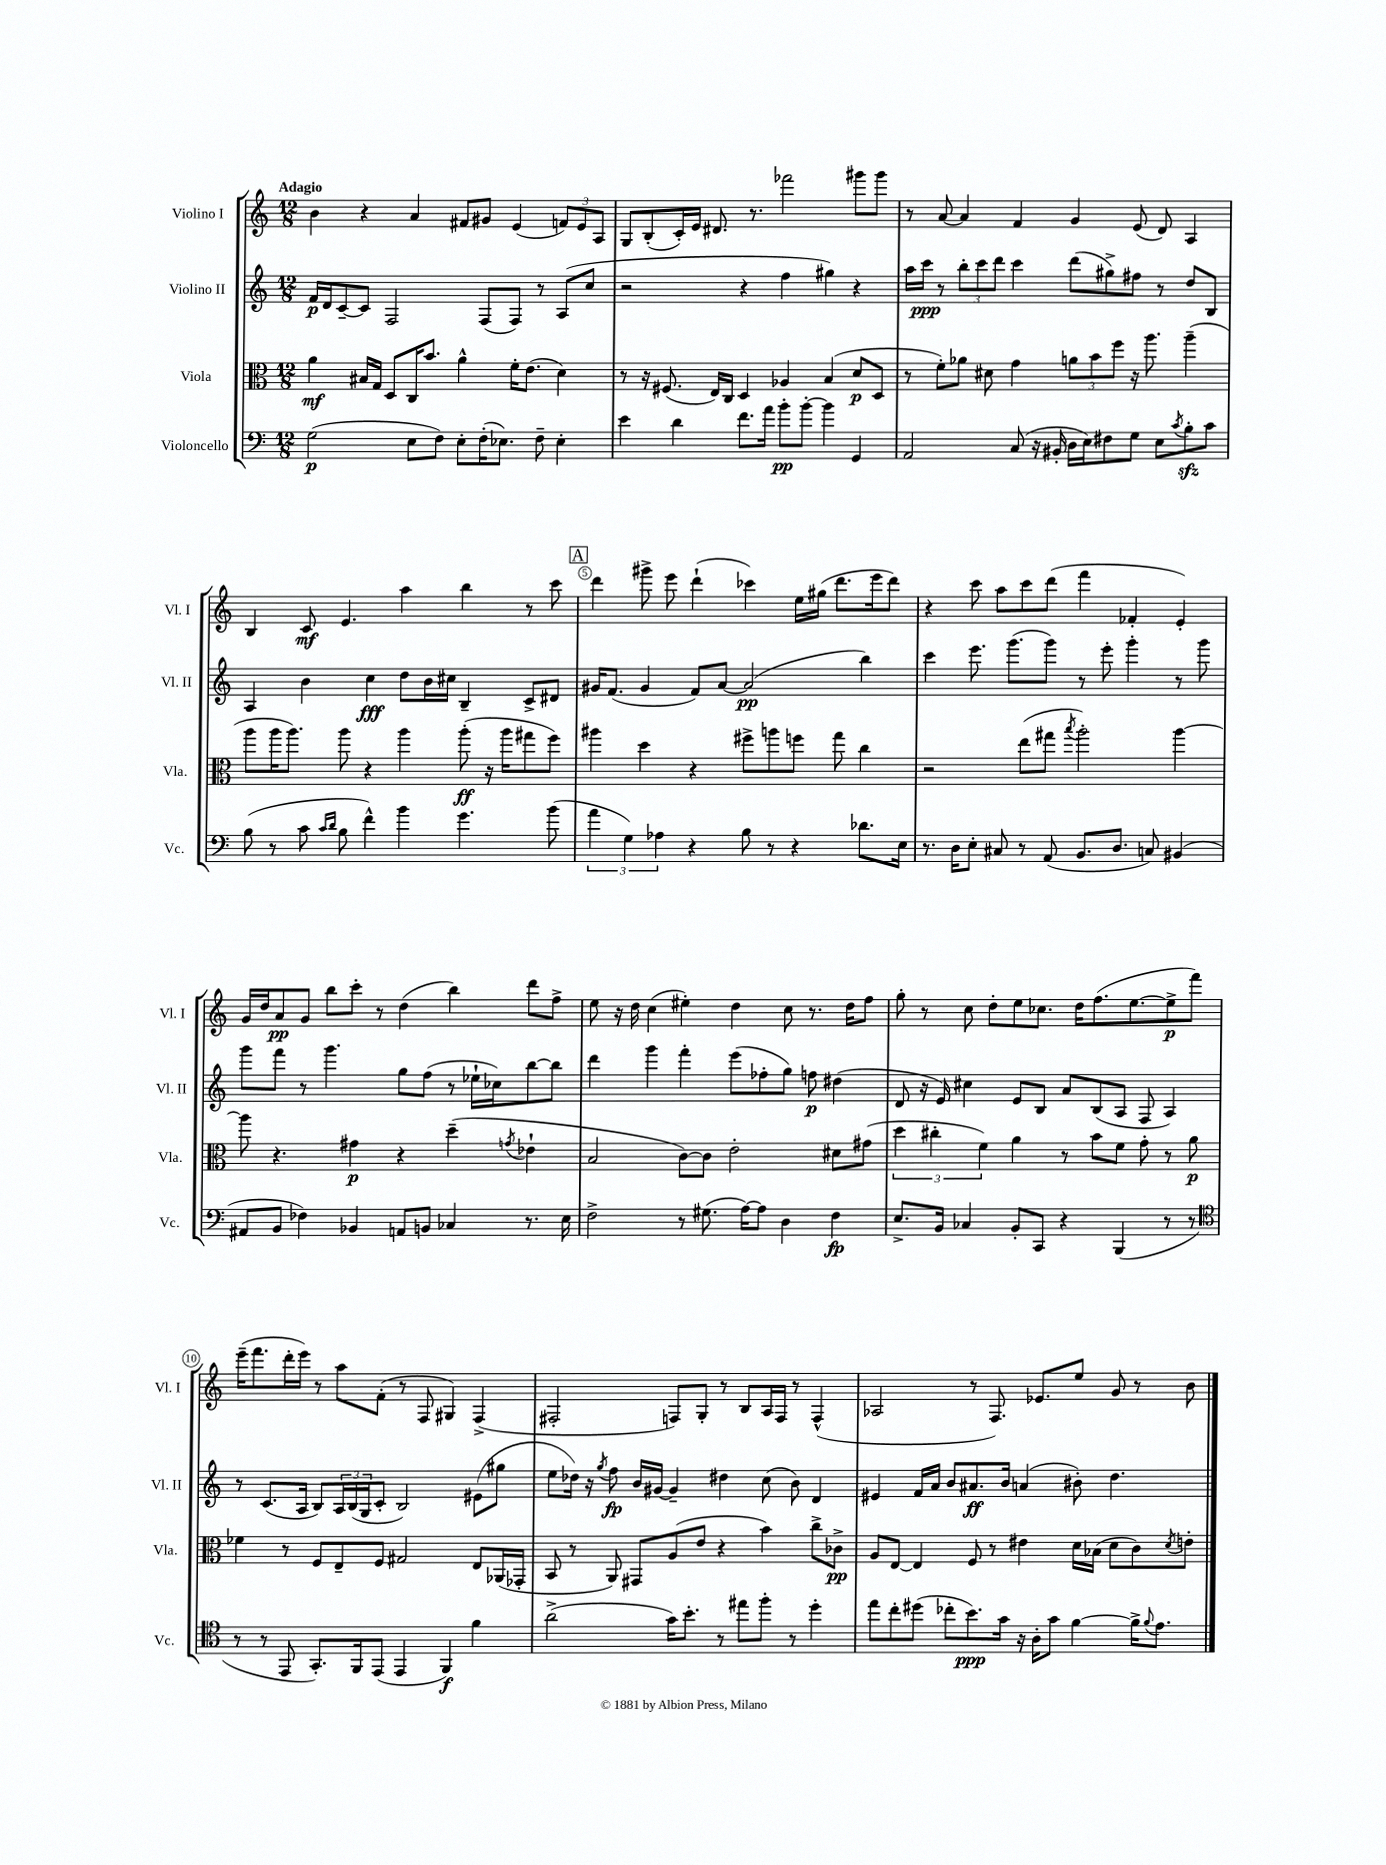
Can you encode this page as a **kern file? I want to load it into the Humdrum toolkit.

**kern	**dynam	**kern	**dynam	**kern	**dynam	**kern	**dynam
*part4	*part4	*part3	*part3	*part2	*part2	*part1	*part1
*staff4	*staff4	*staff3	*staff3	*staff2	*staff2	*staff1	*staff1
*I"Violoncello	*	*I"Viola	*	*I"Violino II	*	*I"Violino I	*
*I'Vc.	*	*I'Vla.	*	*I'Vl. II	*	*I'Vl. I	*
*clefF4	*	*clefC3	*	*clefG2	*	*clefG2	*
*k[]	*	*k[]	*	*k[]	*	*k[]	*
*M12/8	*	*M12/8	*	*M12/8	*	*M12/8	*
=1	=1	=1	=1	=1	=1	=1	=1
!	!	!	!	!	!	!LO:TX:a:B:t=Adagio	!
(2G\	p	4a\	mf	16f/LL	p	4b\	.
.	.	.	.	16d/J	.	.	.
.	.	.	.	[8c~/	.	.	.
.	.	16B#X/LL	.	8c/J]	.	4r	.
.	.	16G/JJ	.	.	.	.	.
.	.	8D/L	.	2F/	.	.	.
8E\L	.	16C/K	.	.	.	4a/	.
.	.	8.b/J	.	.	.	.	.
8F\J)	.	.	.	.	.	.	.
8E'\L	.	4a^^\	.	.	.	8f#X/L	.
(16F'\K	.	.	.	(8F/L	.	8g#X/J	.
8.E-X\J)	.	.	.	.	.	.	.
.	.	16f'\KL	.	8F/J)	.	(4e/	.
.	.	(8.e\J	.	.	.	.	.
8F~\	.	.	.	8r	.	.	.
4E-'\	.	4d\)	.	(8A/L	.	12fn/L)	.
.	.	.	.	.	.	12e/	.
.	.	.	.	8cc/J	.	.	.
.	.	.	.	.	.	12A/J	.
=2	=2	=2	=2	=2	=2	=2	=2
4e\	.	8r	.	2r	.	8G/L	.
.	.	16r	.	.	.	(8B'/	.
.	.	(8.F#X/	.	.	.	.	.
4d\	.	.	.	.	.	16c'/L)	.
.	.	.	.	.	.	16e/JJ	.
.	.	16E/LL)	.	.	.	8.d#X/	.
.	.	16C/JJ	.	.	.	.	.
8.f\L	.	4D/	.	4r	.	.	.
.	.	.	.	.	.	8.r	.
16a\Jk	.	.	.	.	.	.	.
8b'\L	pp	4A-X/	.	4ff\	.	2fff-X\	.
[8b'\J	.	.	.	.	.	.	.
4b\]	.	(4B/	.	4gg#X\)	.	.	.
4GG/	.	8d/L	p	4r	.	8ggg#X\L	.
.	.	8D/J	.	.	.	8ggg#\J	.
=3	=3	=3	=3	=3	=3	=3	=3
2AA/	.	8r	.	16aa\LL	.	8r	.
.	.	.	.	16ccc\JJ	ppp	.	.
.	.	8f'\L)	.	8r	.	[8a/	.
.	.	8a-X\J	.	12bb'\L	.	4a/]	.
.	.	.	.	12ccc\	.	.	.
.	.	8d#X\	.	.	.	.	.
.	.	.	.	12ddd\J	.	.	.
(8C/	.	4g\	.	4ccc\	.	4f/	.
16r	.	.	.	.	.	.	.
16BB#X'/	.	.	.	.	.	.	.
16D\LL	.	12an\L	.	(8ddd\L	.	4g/	.
16E\J)	.	.	.	.	.	.	.
.	.	12b\	.	.	.	.	.
8F#X\	.	.	.	8gg#X^\)	.	.	.
.	.	12ff\J	.	.	.	.	.
8G\J	.	16r	.	8ff#X\J	.	(8e/	.
.	.	8.aa\	.	.	.	.	.
8E\L	.	.	.	8r	.	8d/)	.
8qc/	.	.	.	.	.	.	.
8Bzz'\	.	(4aa~\	.	8dd/L	.	4A/	.
8c\J	.	.	.	8B/J	.	.	.
!!LO:LB:g=z
=4	=4	=4	=4	=4	=4	=4	=4
(8B\	.	8aa\L	.	4A/	.	4B/	.
8r	.	16aa\K	.	.	.	.	.
.	.	8.aa\J)	.	.	.	.	.
8c\	.	.	.	4b\	.	8c/	mf
16qqc/LL	.	.	.	.	.	.	.
16qqd/JJ	.	.	.	.	.	.	.
8B\	.	8aa\	.	.	.	4.e/	.
4f^^\)	.	4r	.	4cc\	fff	.	.
4b\	.	4aa\	.	8dd\L	.	4aa\	.
.	.	.	.	16b\L	.	.	.
.	.	.	.	16cc#X\JJ	.	.	.
4.g\	.	(8aa'\	ff	4B~/	.	4bb\	.
.	.	16r	.	.	.	.	.
.	.	16aa\KL	.	.	.	.	.
.	.	8gg#X\	.	8c^/L	.	8r	.
(8b\	.	8ff\J)	.	8d#X/J	.	8ccc\	.
!!LO:REH:place=s1:t=A
=5	=5	=5	=5	=5	=5	=5	=5
6a\	.	4aa#X\	.	16g#X/KL	.	4ddd\	.
.	.	.	.	(8.f/J	.	.	.
6G\)	.	.	.	.	.	.	.
.	.	4dd\	.	4g#/	.	8ggg#X^\	.
6A-X\	.	.	.	.	.	.	.
.	.	.	.	.	.	8eee\	.
4r	.	4r	.	8f/L)	.	(4ddd`\	.
.	.	.	.	[8a/J	.	.	.
8B\	.	8ff#X^\L	.	(2a/]	pp	4ccc-X\)	.
8r	.	8aan\	.	.	.	.	.
4r	.	8ffn\J	.	.	.	16ee\LL	.
.	.	.	.	.	.	(16gg#X\JJ	.
.	.	8gg\	.	.	.	8.ddd\L	.
8.d-X\L	.	4cc\	.	4bb\)	.	.	.
.	.	.	.	.	.	16eee\k	.
.	.	.	.	.	.	8ddd\J)	.
16E\Jk	.	.	.	.	.	.	.
=6	=6	=6	=6	=6	=6	=6	=6
8.r	.	2r	.	4ccc\	.	4r	.
16D\KL	.	.	.	.	.	.	.
8E'\J	.	.	.	8.eee\	.	8ccc\	.
8C#X/	.	.	.	.	.	8aa\L	.
.	.	.	.	(8.ggg\L	.	.	.
8r	.	(8ee\L	.	.	.	8ccc\	.
(8AA/	.	8gg#X\J	.	8ggg\J)	.	(8ddd\J	.
.	.	8qbb/	.	.	.	.	.
8.BB/L	.	2aa'\)	.	8r	.	4fff\	.
.	.	.	.	8eee'\	.	.	.
8.D/J	.	.	.	.	.	.	.
.	.	.	.	4ggg'\	.	4f-X'/	.
8Cn/)	.	.	.	.	.	.	.
(4BB#X/	.	[4aa\	.	8r	.	4e'/)	.
.	.	.	.	8ggg\	.	.	.
!!LO:LB:g=z
=7	=7	=7	=7	=7	=7	=7	=7
8AA#X/L	.	8aa\]	.	8ggg\L	.	16g/LL	.
.	.	.	.	.	.	16dd/J	.
8BB/J	.	4.r	.	8fff\J	.	8a/	pp
4F-X\)	.	.	.	8r	.	8g/J	.
.	.	.	.	4.ggg\	.	8bb\L	.
4BB-X/	.	4g#X\	p	.	.	8ccc'\J	.
.	.	.	.	.	.	8r	.
8AAn/L	.	4r	.	8gg\L	.	(4dd\	.
8BBn/J	.	.	.	(8ff\J	.	.	.
4C-X/	.	(4dd~\	.	8r	.	4bb\)	.
.	.	.	.	16ee-X`\LL	.	.	.
.	.	.	.	16cc-X\J)	.	.	.
.	.	8qgn/	.	.	.	.	.
8.r	.	4e-X`\	.	[8bb\	.	8ddd\L	.
.	.	.	.	8bb\J]	.	8ff^\J	.
16E\	.	.	.	.	.	.	.
=8	=8	=8	=8	=8	=8	=8	=8
2F^\	.	2B/	.	4ddd\	.	8ee\	.
.	.	.	.	.	.	16r	.
.	.	.	.	.	.	16dd\	.
.	.	.	.	4ggg\	.	(4cc\	.
8r	.	[8c\L)	.	4fff'\	.	4ee#X'\)	.
(8.G#X\	.	8c\J]	.	.	.	.	.
.	.	2e'\	.	(8eee\L	.	4dd\	.
[16A\KL)	.	.	.	.	.	.	.
8A\J]	.	.	.	8ff-X'\	.	.	.
4D\	.	.	.	8gg\J)	.	8cc\	.
.	.	.	.	8ffn\	p	8.r	.
4F\	fp	8d#X\L	.	(4dd#X\	.	.	.
.	.	.	.	.	.	16dd\KL	.
.	.	(8g#X\J	.	.	.	8ff\J	.
=9	=9	=9	=9	=9	=9	=9	=9
8.E^/L	.	6dd\	.	8d/	.	8gg'\	.
.	.	.	.	16r	.	8r	.
.	.	6cc#X'\	.	.	.	.	.
16BB/Jk	.	.	.	16e/)	.	.	.
4C-X/	.	.	.	4cc#X\	.	8cc\	.
.	.	6f\)	.	.	.	.	.
.	.	.	.	.	.	8dd'\L	.
8BB'/L	.	4a\	.	8e/L	.	8ee\	.
8CC/J	.	.	.	8B/J	.	8.cc-X\J	.
4r	.	8r	.	8a/L	.	.	.
.	.	.	.	.	.	16dd\KL	.
.	.	8b\L	.	(8B/	.	(8.ff\	.
(4BBB/	.	8f\J	.	8A/J	.	.	.
.	.	.	.	.	.	[8.ee\	.
.	.	8g'\	.	8F/	.	.	.
8r	.	8r	.	4A/)	.	8ee^\]	p
8r	.	8a\	p	.	.	8fff\J)	.
!!LO:LB:g=z
=10	=10	=10	=10	=10	=10	=10	=10
*clefC4	*	*	*	*	*	*	*
8r	.	4f-X\	.	8r	.	(16eee~\KL	.
.	.	.	.	.	.	8.fff\	.
8r	.	.	.	(8.c/L	.	.	.
8EE/	.	8r	.	.	.	16ddd'\L	.
.	.	.	.	16A/Jk	.	16eee\JJ)	.
8.GG'/L)	.	8F/L	.	8B/L)	.	8r	.
.	.	8E~/	.	24A/L	.	8aa\L	.
.	.	.	.	(24B/	.	.	.
16FF/k	.	.	.	.	.	.	.
.	.	.	.	24G/J	.	.	.
(8EE/J	.	8F/J	.	8c'/J	.	(8f'\J	.
4EE/	.	2G#X/	.	2B/)	.	8r	.
.	.	.	.	.	.	8F/	.
4FF/)	f	.	.	.	.	4G#X/)	.
4f\	.	8E/L	.	(8e#X\L	.	(4F^/	.
.	.	(16AA-X/L	.	8gg#X\J	.	.	.
.	.	16GG-X'/JJ	.	.	.	.	.
=11	=11	=11	=11	=11	=11	=11	=11
(2a^\	.	8BB/	.	8ee\L	.	2F#X'/	.
.	.	8r	.	16dd-X\Jk)	.	.	.
.	.	.	.	16r	.	.	.
.	.	.	.	8qgg/	.	.	.
.	.	8AA/)	.	8ff\	fp	.	.
.	.	8GG#X/L	.	16b/LL	.	.	.
.	.	.	.	[16g#X/JJ	.	.	.
16g\KL)	.	(8A/	.	4g#~/]	.	8Fn/L)	.
8.b'\J	.	.	.	.	.	.	.
.	.	8e/J	.	.	.	8G'/J	.
8r	.	4r	.	4dd#X\	.	8r	.
8ee#X\L	.	.	.	.	.	8B/L	.
8ff'\J	.	4b\)	.	(8cc\	.	16A/L	.
.	.	.	.	.	.	16F/JJ	.
8r	.	.	.	8b\)	.	8r	.
4dd'\	.	8cc^\L	.	4d/	.	(4F^^/	.
.	.	8c-X^\J	pp	.	.	.	.
=12	=12	=12	=12	=12	=12	=12	=12
8ee\L	.	8A/L	.	4e#X/	.	2A-X/	.
8cc'\	.	[8E/J	.	.	.	.	.
(8dd#X\J	.	4E/]	.	16f/LL	.	.	.
.	.	.	.	16a/JJ	.	.	.
8cc-X'\L	.	.	.	8b/L	.	.	.
8.b\)	ppp	8F/	.	8.a#X/	ff	8r	.
.	.	8r	.	.	.	8.F/)	.
16g\Jk	.	.	.	16b/Jk	.	.	.
16r	.	4e#X\	.	(4an/	.	.	.
16A'\KL	.	.	.	.	.	8.e-X/L	.
8g\J	.	.	.	.	.	.	.
[4f\	.	16d\LL	.	8b#X'\)	.	8ee/J	.
.	.	(16B-X\JJ	.	.	.	.	.
.	.	8d\L	.	4.dd\	.	8g/	.
16f^\KL]	.	8c\)	.	.	.	8r	.
8qqf/	.	.	.	.	.	.	.
8.e\J	.	.	.	.	.	.	.
.	.	8qd/	.	.	.	.	.
.	.	8en'\J	.	.	.	8b\	.
==	==	==	==	==	==	==	==
*-	*-	*-	*-	*-	*-	*-	*-
